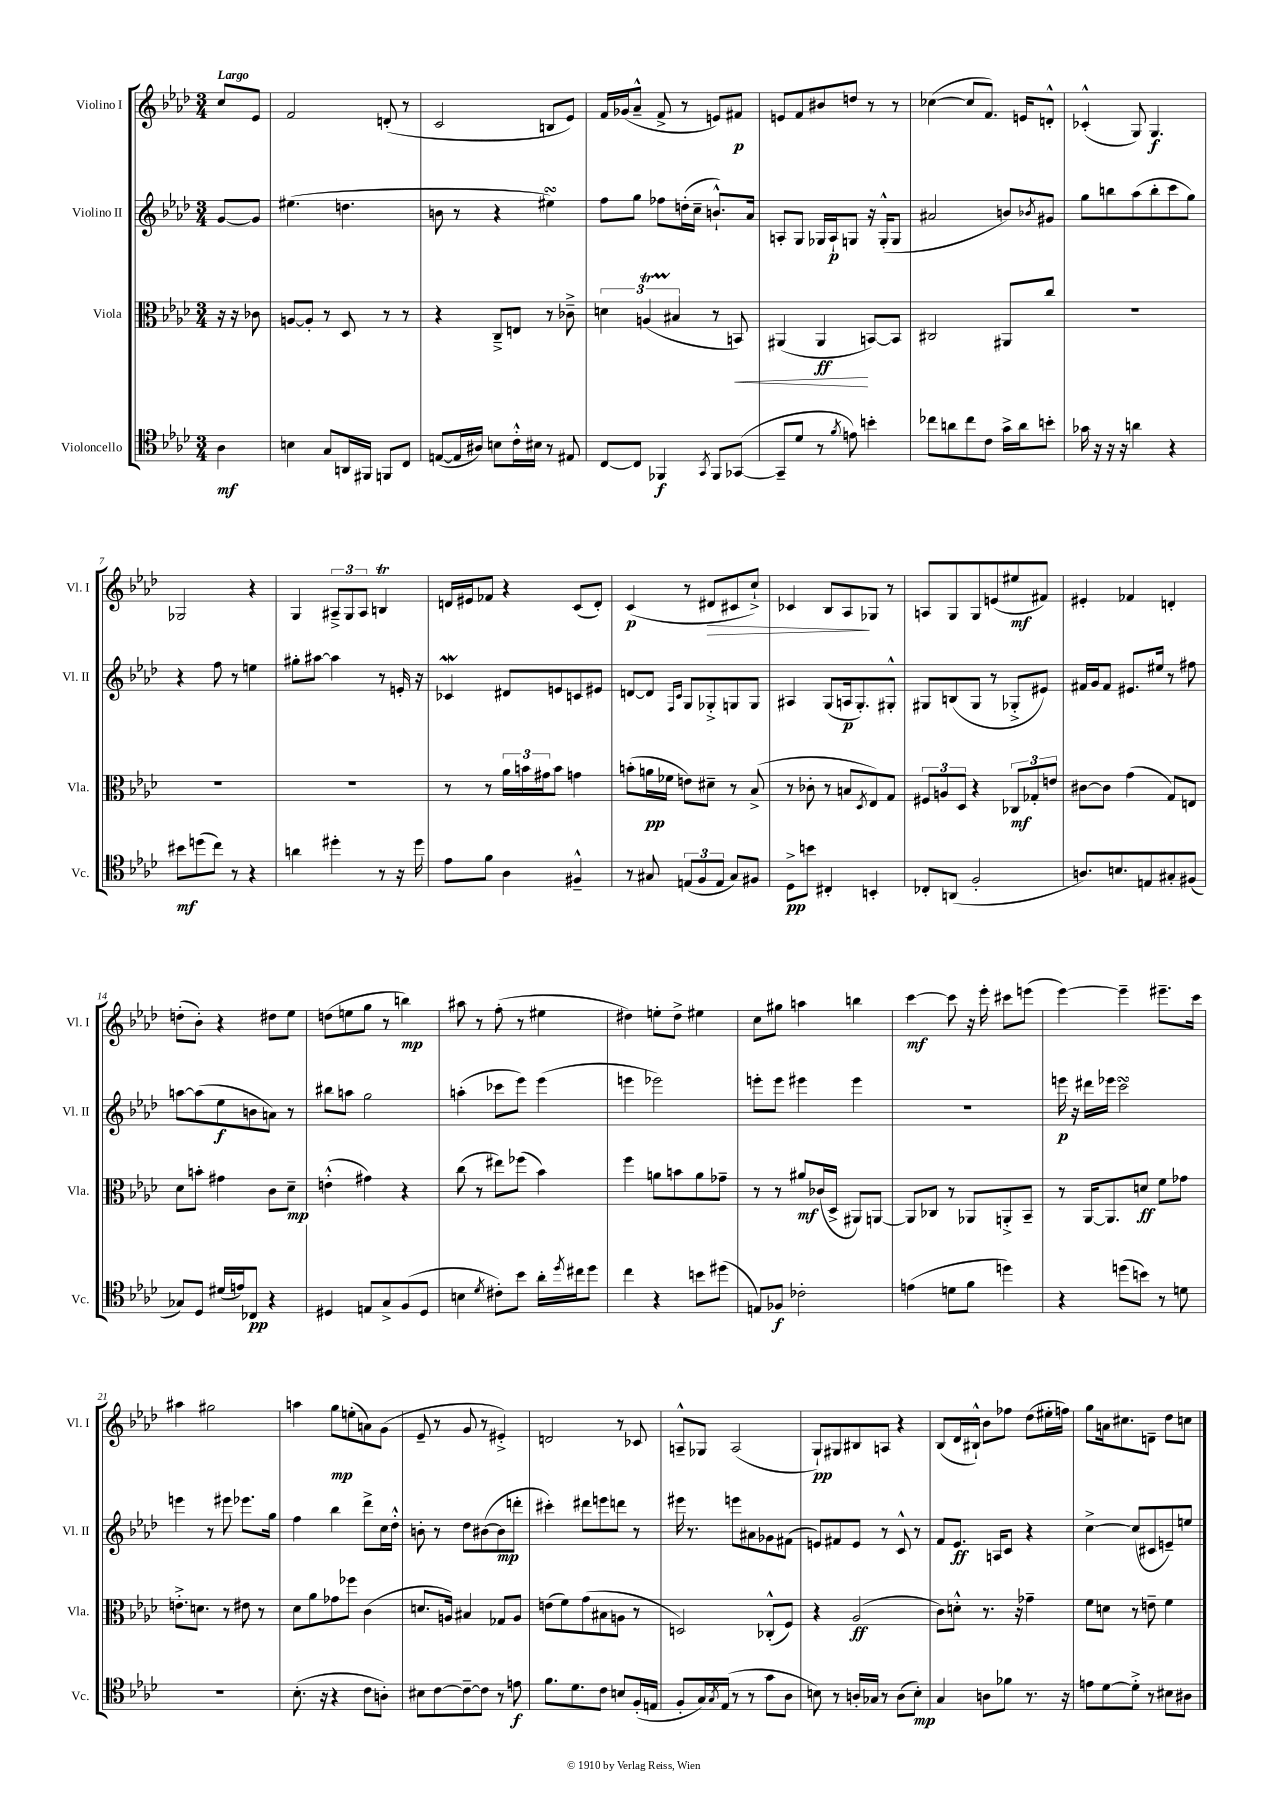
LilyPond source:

<<
\new StaffGroup <<
\new Staff = "s0" \with { instrumentName = "Violino I" shortInstrumentName = "Vl. I" } {
    \clef treble \key aes \major \numericTimeSignature \time 3/4 \partial 4 \tempo "Largo"
    c''8 ees'8 |
    f'2 d'8-.( r8 |
    c'2 b8 ees'8) |
    f'16 ges'16( aes'8---^ f'8-> r8 e'8) fis'8\p |
    e'8 f'8 bis'8 d''8 r8 r8 |
    ces''4~( ces''8 f'8.) e'16 d'8-.-^ |
    ces'4-.-^( g8) g4.\f |
    ges2 r4 |
    g4 \tuplet 3/2 { ais8---> g8 ais8 } b4\trill |
    d'16 eis'16 fes'8 r4 c'8( d'8-.) |
    c'4\p( r8 dis'8\> cis'8 c''8-!->) |
    ces'4 bes8 aes8\! ges8 r8 |
    a8 g8 g8 e'8( eis''8\mf fis'8) |
    eis'4-. fes'4 d'4-. |
    d''8-.( bes'8-.) r4 dis''8 ees''8 |
    d''8( e''8 g''8 r8 b''4\mp) |
    ais''8 r8 f''8-.( r8 eis''4 |
    dis''4) e''8-. dis''8-> eis''4 |
    c''8 gis''8 a''4 b''4 |
    c'''4~\mf c'''8 r16 ees'''16-. cis'''8 e'''8( |
    ees'''4~) ees'''4-- eis'''8.-- c'''16 |
    ais''4 gis''2 |
    a''4 g''8\mp e''8-.( a'8) g'8( |
    ees'8-- r8 g'8 r8 eis'4-.->) |
    d'2 r8 ces'8 |
    a8---^ ges8 a2( |
    g8-!\pp) gis8 bis8 a8 r4 |
    bes8( des'16 bis16-!-^) bes'8 fes''8 des''8( eis''16-. f''16) |
    g''8 a'16 cis''8. d'8-- des''8 c''8 \bar "|." |
}
\new Staff = "s1" \with { instrumentName = "Violino II" shortInstrumentName = "Vl. II" } {
    \clef treble \key aes \major \numericTimeSignature \time 3/4 \partial 4
    g'8~ g'8 |
    eis''4.( d''4. |
    b'8 r8 r4 eis''4\turn) |
    f''8 g''8 fes''8 d''16-.( c''16-- b'8.-!-^) aes'16 |
    a8-. g8 ges16 a16-!\p g8 r16 g16-.-^( g8 |
    ais'2 b'8) \acciaccatura { bes'8 } gis'8 |
    g''8 b''8 aes''8( b''8-. c'''8 g''8) |
    r4 f''8 r8 e''4 |
    gis''8-. ais''8~ ais''4 r8 e'16-. r16 |
    ces'4\mordent dis'8 e'8 c'8 eis'8 |
    d'8~ d'8 \grace { f16 c'16 } g8 ges8-.-> g8 g8 |
    ais4 g8( a16\p g8.-.) gis8-.-^ |
    gis8 b8( gis8 r8 ges8-.-> eis'8) |
    fis'16 g'16 fis'8 eis'8. eis''16 r8 fis''8 |
    a''8~ a''8( ees''8\f b'8 a'8) r8 |
    bis''8 a''8 g''2 |
    a''4-.( ces'''8 ees'''8) ees'''4( |
    e'''4 ees'''2) |
    e'''8-. e'''8 eis'''4 eis'''4 |
    R2. |
    e'''16\p r16 dis'''16 ees'''16 c'''2\turn |
    e'''4 r8 eis'''8 ees'''8. g''16 |
    f''4 bes''4 des'''8-> c''16 des''16-.-^ |
    b'8-. r8 des''8 bis'8~( bis'8\mp d'''8-. |
    cis'''4-.) dis'''8 e'''8 d'''8 r8 |
    eis'''16 r8. e'''8 ais'8 ges'8 fis'8( |
    e'8) fis'8 e'8 r8 c'8-^ r8 |
    f'8 ees'8.\ff a16 c'8 r4 |
    c''4~-> c''8( cis'8 e'8--) e''8 \bar "|." |
}
\new Staff = "s2" \with { instrumentName = "Viola" shortInstrumentName = "Vla." } {
    \clef alto \key aes \major \numericTimeSignature \time 3/4 \partial 4
    r16 r16 ces'8 |
    a8~ a8-. r8 des8 r8 r8 |
    r4 c8---> e8 r8 ces'8---> |
    \tuplet 3/2 { d'4 a4\startTrillSpan( bis4\stopTrillSpan } r8 b,8\<) |
    ais,4( ais,4\ff\! b,8~) b,8 |
    cis2 ais,8 c''8 |
    R2. |
    R2. |
    R2. |
    r8 r8 \tuplet 3/2 { aes'16 b'16 gis'16 } b'8 g'4 |
    b'8-.( a'16\pp fes'16 e'8) dis'8-- r8 bes8->( |
    r8 ces'8-. r8 b8 \acciaccatura { des8 } ees8) g8 |
    \tuplet 3/2 { fis8 a8 des8 } r4 \tuplet 3/2 { ces8\mf ges8-. e'8 } |
    cis'8~ cis'8 g'4( g8) e8 |
    des'8 b'8-. gis'4 c'8 des'8--\mp |
    e'4-.-^( gis'4) r4 |
    c''8( r8 eis''8) fes''8( bes'4) |
    f''4 a'8 b'8 a'8 ges'8-- |
    r8 r8 ais'8\mf ces'16( des16-> ais,8) a,8~ |
    a,8 ces8 r8 aes,8 a,8-.-> bes,8-- |
    r8 aes,16~ aes,8. d'8\ff f'8 ges'8 |
    e'8.-.-> d'8. r8 eis'8 r8 |
    des'8 aes'8 ges'8 fes''8 c'4( |
    d'8. a16) bis4 ges8 a8 |
    e'8( f'8) g'8( bis8 a8 r8 |
    d2) ces8-.-^( f8) |
    r4 aes2\ff( |
    c'8) d'8-.-^ r8. r16 ges'4-- |
    f'8 d'8 r8 e'8-- f'4 \bar "|." |
}
\new Staff = "s3" \with { instrumentName = "Violoncello" shortInstrumentName = "Vc." } {
    \clef tenor \key aes \major \numericTimeSignature \time 3/4 \partial 4
    aes4\mf |
    b4 g8 a,16 fis,16 f,8 c8 |
    e8~( e16 ais16) b8 c'16-.-^ bis16 r8 eis8 |
    c8~ c8 fes,4\f \acciaccatura { g,8 } fes,8 ges,8~( |
    ges,8-- des'8 r8 \acciaccatura { f'8 } e'8) b'4-. |
    ces''8 a'8 ces''8 c'8 g'16-> a'16 b'8-. |
    ges'16 r16 r16 r16 a'4 r4 |
    bis'8\mf d''8( c''8) r8 r4 |
    a'4 dis''4-. r8 r16 dis''16 |
    ees'8 f'8 aes4 fis4---^ |
    r8 gis8 \tuplet 3/2 { e8( f8 e8 } gis8) fis8 |
    des8->\pp b'8 cis4-. b,4-. |
    ces8-. a,8( f2-. |
    a8.) b8. e8 gis8-. fis8( |
    ges8) des8 dis'16( e'16) ces8\pp r4 |
    dis4 e8 g8-> f8( dis8 |
    b4 \acciaccatura { des'8 } cis'8-.) bes'8 aes'16-. \acciaccatura { des''8 } cis''16 des''8 |
    c''4 r4 b'8 dis''8( |
    e8) fes8\f ces'2-. |
    e'4( d'8 f'8 d''4) |
    r4 d''8( b'8) r8 d'8 |
    R2. |
    bes8.-.( r16 r4 c'8 a8-.) |
    bis8 c'8~ c'8~-- c'8 r8 e'8\f |
    f'8. des'8. c'8 b8 f16-.( e16 |
    f8-. g16) \acciaccatura { g8 } ees16( r8 r8 g'8 aes8 |
    b8) r8 a16-. ges16 r8 a8( b8-.\mp) |
    g4 a8 fes'8 r8. r16 |
    e'8 des'8~ des'8-.-> r8 bis8 ais8 \bar "|." |
}
>>
>>
